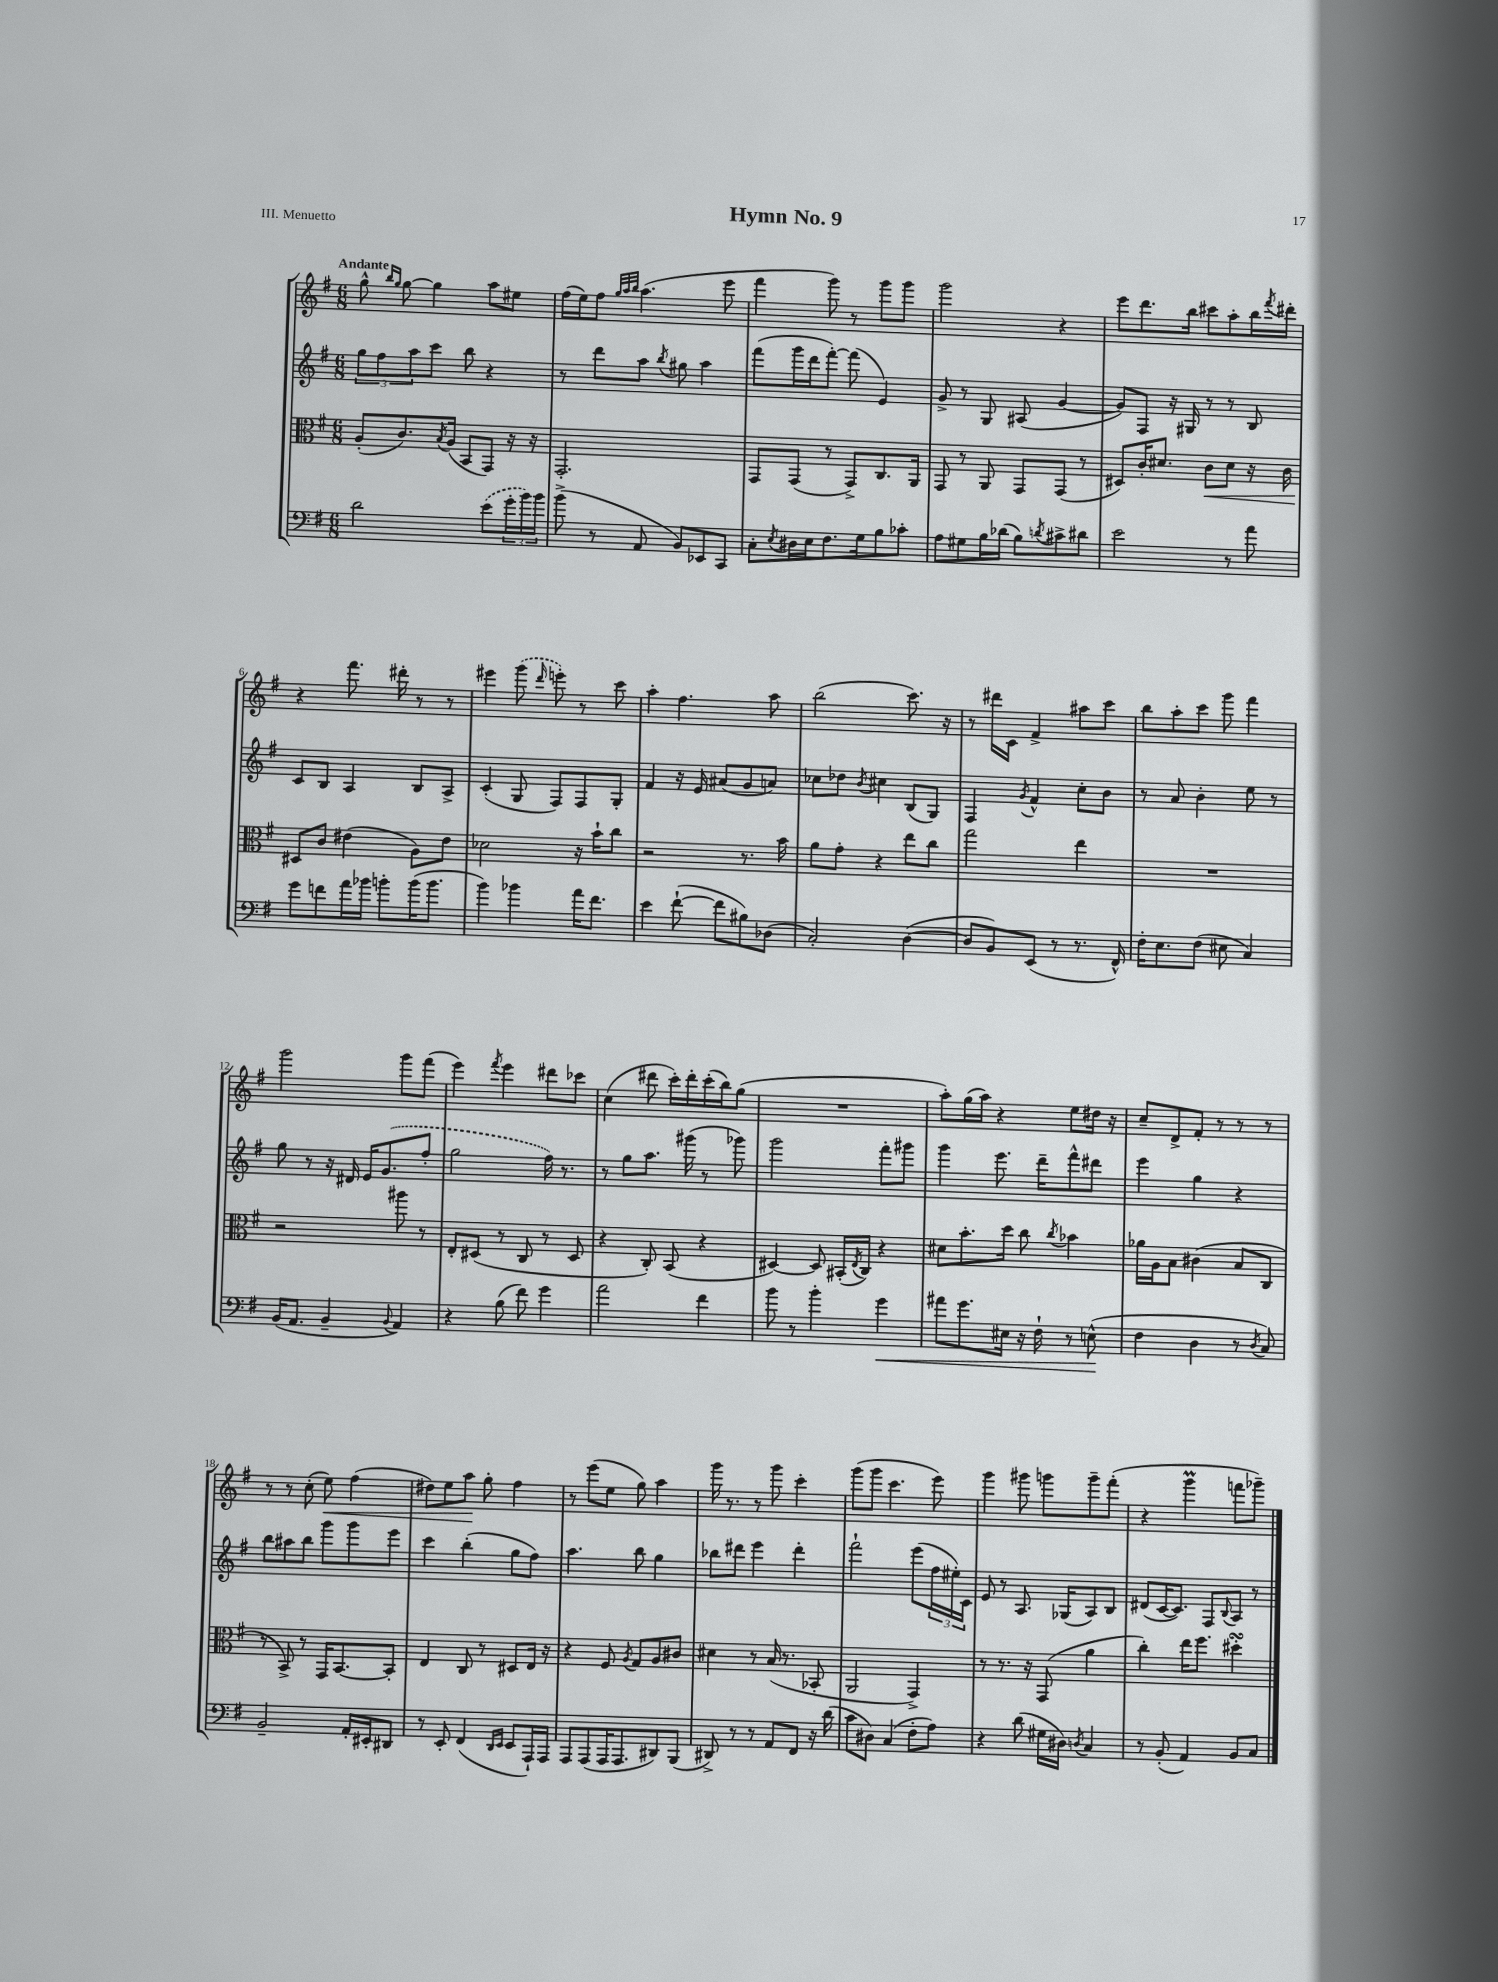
\header { title = "Hymn No. 9" piece = "III. Menuetto" }
<<
\new StaffGroup <<
\new Staff = "s0" {
    \clef treble \key g \major \numericTimeSignature \time 6/8 \tempo "Andante"
    g''8-^ \grace { b''16 g''16 } g''8~ g''4 a''8 eis''8 |
    fis''16( e''16) fis''8 \grace { g''32 a''32 b''32 } a''4.( e'''8 |
    fis'''4 g'''8) r8 g'''8 g'''8 |
    g'''2 r4 |
    e'''8 d'''8. b''16 cis'''8 a''8-. b''16 \acciaccatura { fis'''8 } dis'''16-. |
    r4 fis'''8. dis'''16-. r8 r8 |
    eis'''4 \once \slurDashed g'''8( \grace { d'''16 } e'''8-.) r8 c'''8 |
    a''4-. fis''4. a''8 |
    b''2( c'''8.) r16 |
    r8 dis'''16 c'16 fis'4-> ais''8 c'''8 |
    b''8 a''8-. c'''8 g'''8 fis'''4 |
    g'''2 g'''8 fis'''8( |
    e'''4) \acciaccatura { fis'''8 } e'''4 dis'''8 ces'''8 |
    c''4( dis'''8 c'''16-.) dis'''16-. c'''16-.( b''16) g''8( |
    R2. |
    a''8-.) g''16( a''16) r4 e''8 dis''16 r16 |
    c''8-- d'8-> fis'8-. r8 r8 r8 |
    r8 r8 c''8-.( e''8\<) fis''4( |
    dis''8) e''8 a''8\! g''8-. fis''4 |
    r8 e'''8( e''8 g''8) a''4 |
    g'''16 r8. r8 g'''8 c'''4-. |
    g'''8( g'''8 c'''4. e'''8) |
    g'''4 gis'''8 g'''8 g'''8-- fis'''8-.( |
    r4 g'''4\prall f'''8 ges'''8--) \bar "|." |
}
\new Staff = "s1" {
    \clef treble \key g \major \numericTimeSignature \time 6/8
    \tuplet 3/2 { g''8 fis''8 a''8 } c'''8 b''8 r4 |
    r8 d'''8 a''8 \acciaccatura { b''8 } gis''8 a''4 |
    fis'''8( g'''16 d'''16 fis'''8~-.) fis'''8( e'4) |
    g'8-> r8 g8 ais8( g'4~ |
    g'8) fis8 r16 gis16 r8 r8 b8 |
    c'8 b8 a4 b8 a8-> |
    c'4-.( g8 fis8) fis8 g8-. |
    fis'4 r16 e'16 ais'8( g'8 a'8) |
    ces''8 des''8 \acciaccatura { b'8 } cis''4 b8( g8) |
    fis4 \acciaccatura { g'8 } fis'4-^ c''8-. b'8 |
    r8 a'8 b'4-. e''8 r8 |
    g''8 r8 r16 dis'16 e'16 \once \slurDashed g'8.( fis''8-. |
    g''2 fis''16) r8. |
    r8 g''8 a''8. gis'''16( r8 ges'''8) |
    g'''2 fis'''8-. gis'''8 |
    g'''4 e'''8. d'''16-- fis'''8-^ dis'''8 |
    e'''4 g''4 r4 |
    b''8 ais''8 b''8 g'''8 g'''8 e'''8 |
    c'''4 b''4-.( g''8 fis''8) |
    a''4. b''8 g''4 |
    bes''8 dis'''8 e'''4 dis'''4-. |
    fis'''2-! e'''8( \tuplet 3/2 { fis''16 eis''16-.) c'16 } |
    e'8 r8 a8. ges16( a8) b8 |
    dis'8( c'16~ c'8.) fis8 \appoggiatura { b8 } a8 r8 \bar "|." |
}
\new Staff = "s2" {
    \clef alto \key g \major \numericTimeSignature \time 6/8
    a8-.( c'8.) \acciaccatura { b8 } a16( b,8 g,8) r16 r16 |
    g,2.-. |
    g,8 g,8( r8 g,8->) c8. a,16 |
    g,8 r8 a,8 g,8 g,8( r8 |
    dis8) c'16-. dis'8. c'8\< dis'8 r16 c'16 |
    dis8\! c'8 eis'4( a8) eis'8 |
    des'2 r16 b'16-! c''8 |
    r2 r8. b'16 |
    a'8 g'8-. r4 e''8 c''8 |
    g''2 e''4 |
    R2. |
    r2 ais''8 r8 |
    e8-. dis8( r8 c8 r8 dis8 |
    r4 c8-.) b,8( r4 |
    dis4~) dis8 bis,16-.( \acciaccatura { e8 } c16) r4 |
    dis'8 b'8.-. d''16 c''8 \acciaccatura { c''8 } bes'4 |
    aes'16 a16 b8 cis'4( b8 c8 |
    r8 b,8->) r8 g,16 b,8.~ b,8-. |
    e4 c8 r8 dis8 e16 r16 |
    r4 fis8 \acciaccatura { a8 } g8 a8 cis'8 |
    dis'4 r8 b16( r8. bes,8-. |
    a,2 g,4->) |
    r8 r8. r16 g,8( a'4 |
    c''4-.) e''16 fis''8. dis''4-.\turn \bar "|." |
}
\new Staff = "s3" {
    \clef bass \key g \major \numericTimeSignature \time 6/8
    d'2 \once \slurDashed e'8( \tuplet 3/2 { g'16-. b'16) b'16 } |
    b'8->( r8 a,8 b,8) ees,8 c,8 |
    c8-. \acciaccatura { e8 } dis16 e16 fis8. g16 b8 ces'8-. |
    a8 gis8 b16 des'16( b8) \acciaccatura { d'8 } cis'8-> dis'8 |
    e'2 r8 a'8 |
    g'8 f'8 a'16 bes'16 b'8-. b'16( b'8. |
    b'4) bes'4 a'16 fis'8. |
    e'4 fis'8~-!( fis'8 bis8) des8( |
    c2-.) d4~( |
    d8 b,8) e,8( r8 r8. fis,16-^) |
    fis16-. e8. fis8( eis8 c4) |
    b,16( a,8. b,4-- \appoggiatura { b,8 } a,4) |
    r4 b8( fis'8) g'4 |
    a'2 fis'4 |
    b'8 r8 b'4-. g'4\< |
    ais'8 g'8. eis16 r16 fis16-! r8 e8-^\!( |
    fis4 d4 r8 \acciaccatura { d8 } c8) |
    b,2-- a,16-. eis,16-. dis,8 |
    r8 e,8-. fis,4( \grace { d,16 e,16 } e,8 a,,16-!) a,,16 |
    a,,8 a,,8( a,,16 a,,8. dis,8) b,,8( |
    dis,8->) r8 r8 a,8 fis,8 r16 d'16( |
    c'8 dis8) c4( fis8-. a8) |
    r4 d'8( gis16 dis16) \acciaccatura { d8 } c4 |
    r8 b,8-.( a,4) b,8 c8 \bar "|." |
}
>>
>>
